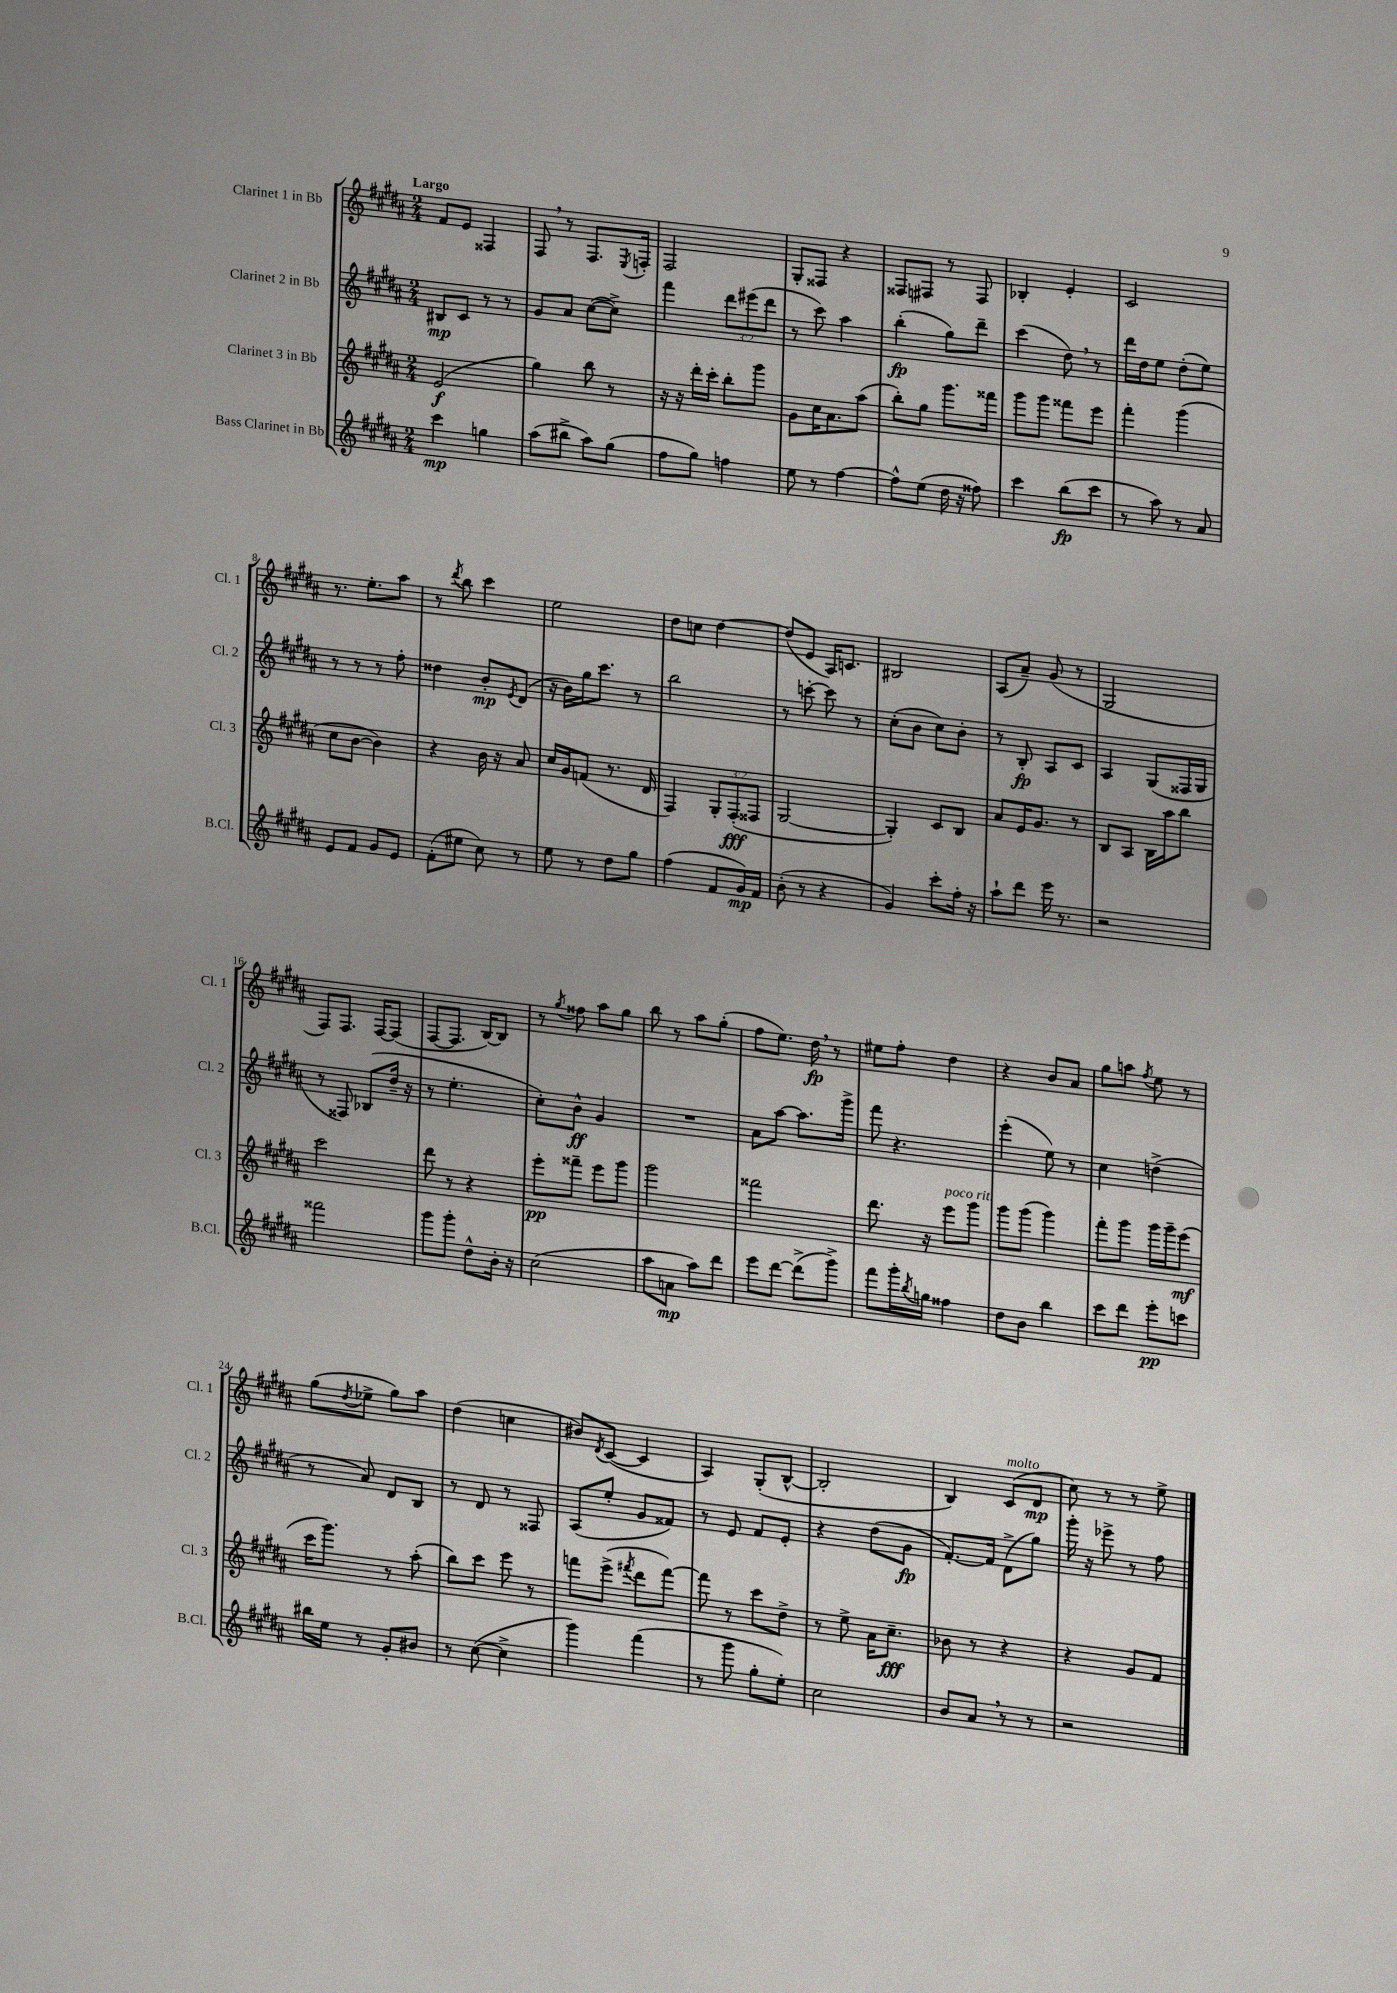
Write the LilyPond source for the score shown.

<<
\new StaffGroup <<
\new Staff = "s0" \with { instrumentName = "Clarinet 1 in Bb" shortInstrumentName = "Cl. 1" } {
    \clef treble \key b \major \numericTimeSignature \time 2/4 \tempo "Largo"
    fis'8 e'8 fisis4 |
    fis8 \breathe r8 fis8. \acciaccatura { e8 } f16-. |
    fis2 |
    gis8-. fisis8 r4 |
    fisis8 fis8 r8 fis8 |
    bes4-. e'4-. |
    cis'2 |
    r8. e''8.-. ais''8 |
    r8 \acciaccatura { dis'''8 } b''8 cis'''4 |
    e''2 |
    dis''8 c''8 dis''4~ |
    dis''8( e'8 ais16) c'8. |
    bis2 |
    ais8( ais'8--) gis'8( r8 |
    gis2 |
    fis8) fis8. fis16~ fis8( |
    fis8~ fis8. b16~) b8 |
    r8 \acciaccatura { gis''8 } fisis''8 ais''8 gis''8 |
    b''8 r8 ais''8 gis''8-.( |
    fis''8 e''8.) dis''16\fp \breathe r8 |
    eis''8 fis''8-. dis''4 |
    r4 b'8 ais'8 |
    gis''8 a''8 \acciaccatura { fis''8 } e''8 r8 |
    gis''8( \acciaccatura { dis''8 } ees''8-> gis''8) ais''8 |
    dis''4( c''4 |
    bis'8) \acciaccatura { dis'8 } cis'8~( cis'4 |
    ais4) gis8-.( b8~-^ |
    b2-. |
    b4) cis'8^\markup { \italic "molto" }( dis'8\mp |
    cis''8) r8 r8 e''8-> \bar "|." |
}
\new Staff = "s1" \with { instrumentName = "Clarinet 2 in Bb" shortInstrumentName = "Cl. 2" } {
    \clef treble \key b \major \numericTimeSignature \time 2/4 \override Staff.TupletNumber.text = #tuplet-number::calc-fraction-text
    bis8\mp cis'8 r8 r8 |
    gis'8 ais'8 cis''8~( cis''8->) |
    fis'''4 \tuplet 3/2 { dis'''8 eis'''8( dis'''8 } |
    r8 cis'''8) ais''4 |
    b''4-.\fp( gis''8) dis'''8-- |
    cis'''4( dis''8) \breathe r8 |
    dis'''16 dis''16 e''8 dis''8-.( e''8) |
    r8 r8 r8 fis''8-. |
    disis''4 b'8-.\mp \acciaccatura { e'8 } dis'8( |
    r16 b'16) gis''16 cis'''8. r8 |
    b''2 |
    r8 c'''8~-. c'''8 r8 |
    cis''8-.( b'8 cis''8) b'8-. |
    r8 b8-.\fp ais8 cis'8 |
    ais4 gis8( fisis16 gis16 |
    r8 fisis8) bes8( dis''16-- r16 |
    r8 e''4.-. |
    cis''8-.) b'8-^\ff gis'4 |
    R2 |
    ais'8 ais''8~ ais''8. gis'''16-> |
    fis'''8 r4. |
    e'''4-.( e''8) r8 |
    cis''4 d''4->( |
    r8 ais'8) dis'8 b8 |
    r8 dis'8 r8 fisis8 |
    ais8( e''8-. gis'8 fisis'8) |
    r8 e'8 fis'8 e'8-. |
    r4 dis''8( gis'8\fp |
    fis'8.~-.) fis'16 dis'8->( gis''8) |
    gis'''16-. r16 ees'''8-> r8 fis''8 \bar "|." |
}
\new Staff = "s2" \with { instrumentName = "Clarinet 3 in Bb" shortInstrumentName = "Cl. 3" } {
    \clef treble \key b \major \numericTimeSignature \time 2/4 \override Staff.TupletNumber.text = #tuplet-number::calc-fraction-text
    e'2\f( |
    gis''4) b''8 r8 |
    r16 r16 dis'''16-. cis'''16-. b''8-. gis'''8 |
    gis'8 cis''16 ais'8. ais''8( |
    b''8-.) gis''8 gis'''8. fisis'''16 |
    gis'''8 gis'''8 fisis'''8 e'''8 |
    fis'''4-. gis'''4( |
    cis''8 b'8~ b'4) |
    r4 b'16 r16 ais'8 |
    cis''16 gis'16 f'8( r8. dis'16 |
    fis4) \tuplet 3/2 { gis8-. fis8-.\fff( fisis8 } |
    gis2~ |
    gis4-.) cis'8 b8 |
    ais'8 e'16 gis'8. r8 |
    b8 ais8 b16 ais''16 b''8 |
    cis'''2 |
    dis'''8 r8 r4 |
    e'''8-.\pp fisis'''8-- e'''8 gis'''8 |
    gis'''2 |
    fisis'''2 |
    dis'''8. r16 e'''8^\markup { \italic "poco rit." } gis'''8 |
    gis'''8 gis'''8( gis'''4) |
    fis'''8-. gis'''8 gis'''16 gis'''16-- e'''8\mf( |
    cis'''16 gis'''8.) r8 ais''8-.( |
    b''8) cis'''8 e'''8 r8 |
    f'''8 e'''8->( \acciaccatura { fis'''8 } dis'''8 fis'''8~) |
    fis'''8 r8 cis'''8 dis''8-> |
    r8 e''8-> ais'16 cis''8.--\fff |
    bes'8 r8 r4 |
    r4 gis'8 fis'8 \bar "|." |
}
\new Staff = "s3" \with { instrumentName = "Bass Clarinet in Bb" shortInstrumentName = "B.Cl." } {
    \clef treble \key b \major \numericTimeSignature \time 2/4
    cis'''4\mp g''4 |
    ais''8( bis''8-> ais''8) gis''8( |
    fis''8 gis''8) f''4 |
    e''8 r8 fis''4~ |
    fis''8-^ e''8( dis''16 r16 fisis''8) |
    cis'''4 b''8\fp( cis'''8 |
    r8 ais''8) r8 ais'8 |
    e'8 fis'8 gis'8 e'8 |
    fis'8-.( eis''8 cis''8) r8 |
    e''8 r8 dis''8 gis''8 |
    fis''4( fis'8 gis'16\mp) fis'16 |
    b'8-.( r8 r4 |
    gis'4) cis'''8-. fis''16-. r16 |
    ais''8-! dis'''8 e'''16 r8. |
    r2 |
    fisis'''2 |
    gis'''8 gis'''8-. dis''8-^ b'16-. r16 |
    cis''2( |
    ais''8 a'8\mp ais''8) dis'''8 |
    e'''8 dis'''8~ dis'''8->( gis'''8->) |
    fis'''8 gis'''16-. \acciaccatura { b''8 } g''16 fisis''4 |
    dis''8 b'8 b''4 |
    cis'''8 dis'''8 e'''8-.\pp c'''8 |
    bis''16 e''16 r8 gis'8-. bis'8 |
    r8 cis''8~( cis''4-> |
    gis'''4) fis'''4( |
    r8 gis'''8 gis''8-. e''8-.) |
    cis''2 |
    b'8 ais'8 \breathe r8 r8 |
    r2 \bar "|." |
}
>>
>>
